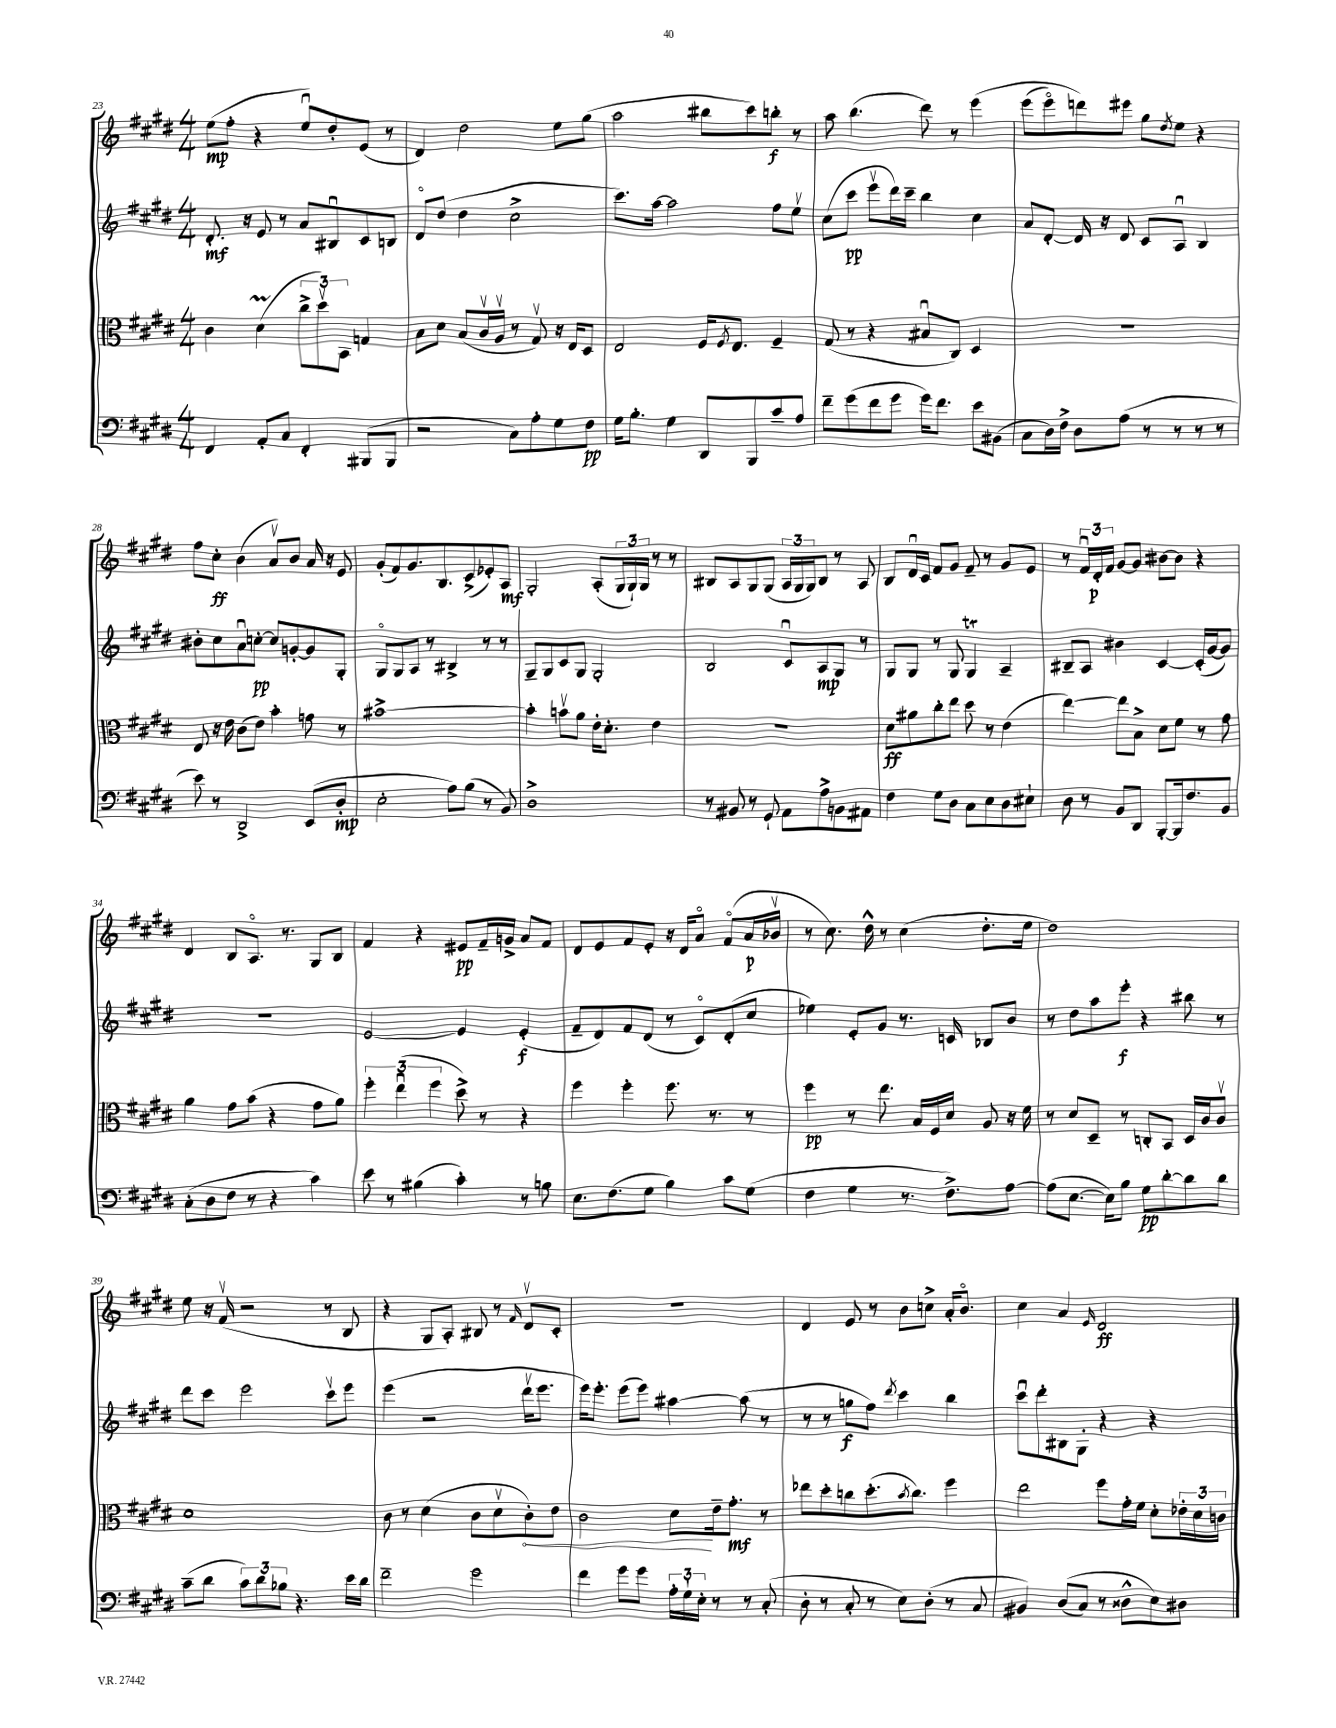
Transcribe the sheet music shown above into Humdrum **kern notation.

**kern	**kern	**kern	**kern
*staff4	*staff3	*staff2	*staff1
*clefF4	*clefC3	*clefG2	*clefG2
*k[f#c#g#d#]	*k[f#c#g#d#]	*k[f#c#g#d#]	*k[f#c#g#d#]
*M4/4	*M4/4	*M4/4	*M4/4
4FF#	4c#	8.d#'	(8ee
.	.	.	8ff#'
.	.	16r	.
8AA'	(4d#	8e	4r
8C#	.	8r	.
4FF#'	12cc#^	8a	8eeu)
.	12dd#v)	.	.
.	.	8B#u	8dd#'
.	12BB	.	.
(8BBB#	4G	8c#	(8e
8BBB#	.	8B	8r
=	=	=	=
2r	8B	8d#o	4d#)
.	8d#	(8dd#	.
.	(8B	4dd#	2dd#
.	16c#v	.	.
.	16Av	.	.
8C#)	8r	2cc#^	.
8A'	8G#v)	.	.
8G#	16r	.	8ee
.	16E	.	.
8F#	8D#	.	(8gg#
=	=	=	=
16G#	2E	8.ccc#)	2aa
8.B'	.	.	.
.	.	[16aa	.
4G#	.	2aa]	.
8DD#	16F#	.	8bb#
.	8qF#	.	.
.	8.E	.	.
8BBB	.	.	8ccc#)
8c#~	4F#~	8ff#	8bb'
8A	.	8eev	8r
=	=	=	=
8f#~	(8G#	(8cc#	8aa
(8g#	8r	8ccc#	(4.bb
8f#	4r	8eeev	.
8g#	.	16ddd#)	.
.	.	16ccc#~	.
16g#)	8B#u	4bb	8ddd#)
8.f#	.	.	.
.	8C#)	.	8r
8e	4D#	4cc#	&(4eee
(8BB#	.	.	.
=	=	=	=
8C#	1r	8a	(8eee
16D#)	.	[8d#'	8eeeo)
16F#^	.	.	.
8D#	.	16d#]	8ddd&)
.	.	16r	.
(8A	.	8d#	8eee#
8r	.	8c#	8gg#
.	.	.	8qdd#
8r	.	8Au	8ee
8r	.	4B	4r
8r	.	.	.
=	=	=	=
8e)	8E	8b#'	8ff#
8r	16r	8cc#	8cc#'
.	16e	.	.
2DD#^	(8c#	8au	(4b
.	8e)	[8cc'	.
.	4b'	8cc]	8av)
.	.	[8g'	8b
(8EE	8g	8g]	16a
.	.	.	16r
8D#'	8r	8G#'	8e
=	=	=	=
2E'	[1b#^	8G#o	(8g#'
.	.	8G#	8f#)
.	.	8A	8.g#
.	.	8r	.
.	.	.	8.B
8A)	.	4B#^	.
(8B	.	.	(8c#^
8r	.	8r	8e-')
8BB)	.	8r	8A
=	=	=	=
1D#^	4b#']	8G#~	2G#'
.	.	8G#	.
.	8bv	8c#	.
.	8a	8G#	.
.	16e'	2G#'	(8A'
.	8.d#'	.	.
.	.	.	24G#
.	.	.	24G#`)
.	.	.	24G#
.	4e	.	8r
.	.	.	8r
=	=	=	=
8r	1r	2B	8B#
8BB#	.	.	8A
8r	.	.	8G#
8GG#`	.	.	(8G#
8AA	.	8c#u	24A
.	.	.	24G#
.	.	.	24G#)
8A^	.	8A	8B#
8BB	.	8G#	8r
8AA#	.	8r	8A
=	=	=	=
4F#	8d#	8G#	8B
.	8a#	8G#	16d#u
.	.	.	16c#
8G#	8cc#'	8r	8f#
8D#	8ee	8G#	8g#
8C#	8dd#	4G#	8f#~
8E	8r	.	8r
8D#	(4e	4A~	8g#
8E#`	.	.	8e
=	=	=	=
8D#	[4ee)	8B#~	8r
8r	.	8A	24f#u
.	.	.	24d#'
.	.	.	24f#
8BB	8ee]	4b#	[8g#
8DD#	8B^	.	8g#]
[8BBB'	8d#	[4c#	[8b#
16BBB]	8f#	.	8b#]
8.F#	.	.	.
.	8r	(16c#']	4r
.	.	[16g#	.
8BB	8g#	8g#])	.
=	=	=	=
(8C#'	4a	1r	4d#
8D#	.	.	.
8F#	8g#	.	8B
8r	(8b	.	8.Ao
4r	4r	.	.
.	.	.	8.r
4c#)	8g#	.	8G#
.	8a)	.	8B
=	=	=	=
8e	6ff#'	[2e	4f#
8r	.	.	.
.	(6eeu	.	.
(4B#	.	.	4r
.	6ff#	.	.
4c#')	8dd#^)	4e]	8e#
.	8r	.	16f#~
.	.	.	16g^
8r	4r	(4e'	8a
8B	.	.	8f#
=	=	=	=
8.E	4ff#	8f#~	8d#
.	.	8d#)	8e
(8.F#	.	.	.
.	4ff#'	8f#	8f#
8G#	.	(8d#	8e'
4B)	8.ff#	8r	16r
.	.	.	16d#
.	.	8c#o)	8ao
.	8.r	.	.
8c#	.	(8d#'	(8f#o
(8G#	8r	8cc#	16a
.	.	.	16b-v
=	=	=	=
4F#	4ff#	4ee-)	8r
.	.	.	8.cc#)
4G#	8r	8e'	.
.	.	.	16dd#^^
.	8.ee	8g#	8r
8.r	.	8.r	(4cc#
.	16B	.	.
.	16F#	.	.
8.F#^)	16d#	16c	.
.	8A	8B-	8.dd#'
[8A	16r	8b	.
.	16f#	.	16ee
=	=	=	=
(8A]	8r	8r	1dd#)
[8.E	8d#	8dd#	.
.	8D#~	8aa	.
16E])	.	.	.
8B	8r	8eee'	.
8G#	8C'	4r	.
[8d#'	8BB	.	.
8d#]	16D#	8bb#	.
.	16c#	.	.
8d#	8c#v	8r	.
=	=	=	=
(8c#~	1d#	8ddd#	8ee
8d#	.	8ccc#	16r
.	.	.	(16f#v
12c#)	.	2eee	2r
12d#	.	.	.
12B-	.	.	.
4.r	.	.	.
.	.	8ccc#v	8r
16e	.	8eee	8B
16d#	.	.	.
=	=	=	=
2f#~	8c#	(4eee	4r
.	8r	.	.
.	(4d#	2r	8G#
.	.	.	8A')
2g#	8c#	.	8B#
.	8d#v	.	8r
.	.	.	16qqf#
.	8c#')	16ddd#v	8d#v
.	.	8.eee	.
.	8e	.	8c#'
=	=	=	=
4f#	2c#	16eee)	1r
.	.	8.eee'	.
8g#	.	(8eee	.
8g#	.	8eee)	.
24A'	8d#	[4aa#	.
24G#`	.	.	.
24E'	.	.	.
8r	16e~	.	.
.	8.g#'	.	.
8r	.	(8aa#]	.
(8C#'	8r	8r	.
=	=	=	=
8D#'	8ee-	8r	4d#
8r	8dd#'	8r	.
8C#'	8cc	8gg	8e
8r	(8.dd#'	8ff#)	8r
.	.	8qddd#	.
8E)	.	4ccc#	8b
.	8qb	.	.
.	8.cc)	.	.
(8D#'	.	.	8cc^
8r	4ff#	4bb	16a'
.	.	.	8.bo
8C#	.	.	.
=	=	=	=
4BB#)	2ee	8ccc#u	4cc#
.	.	8ddd#'	.
&((8D#	.	8B#	4a
8C#)	.	8G#'	.
.	.	.	16qqe
8r	8ff#	4r	2d#
8D##^^	16g#'	.	.
.	16f#	.	.
8E&)	8d#'	4r	.
8D#	24e-'	.	.
.	24d#	.	.
.	24c	.	.
==	==	==	==
*-	*-	*-	*-
